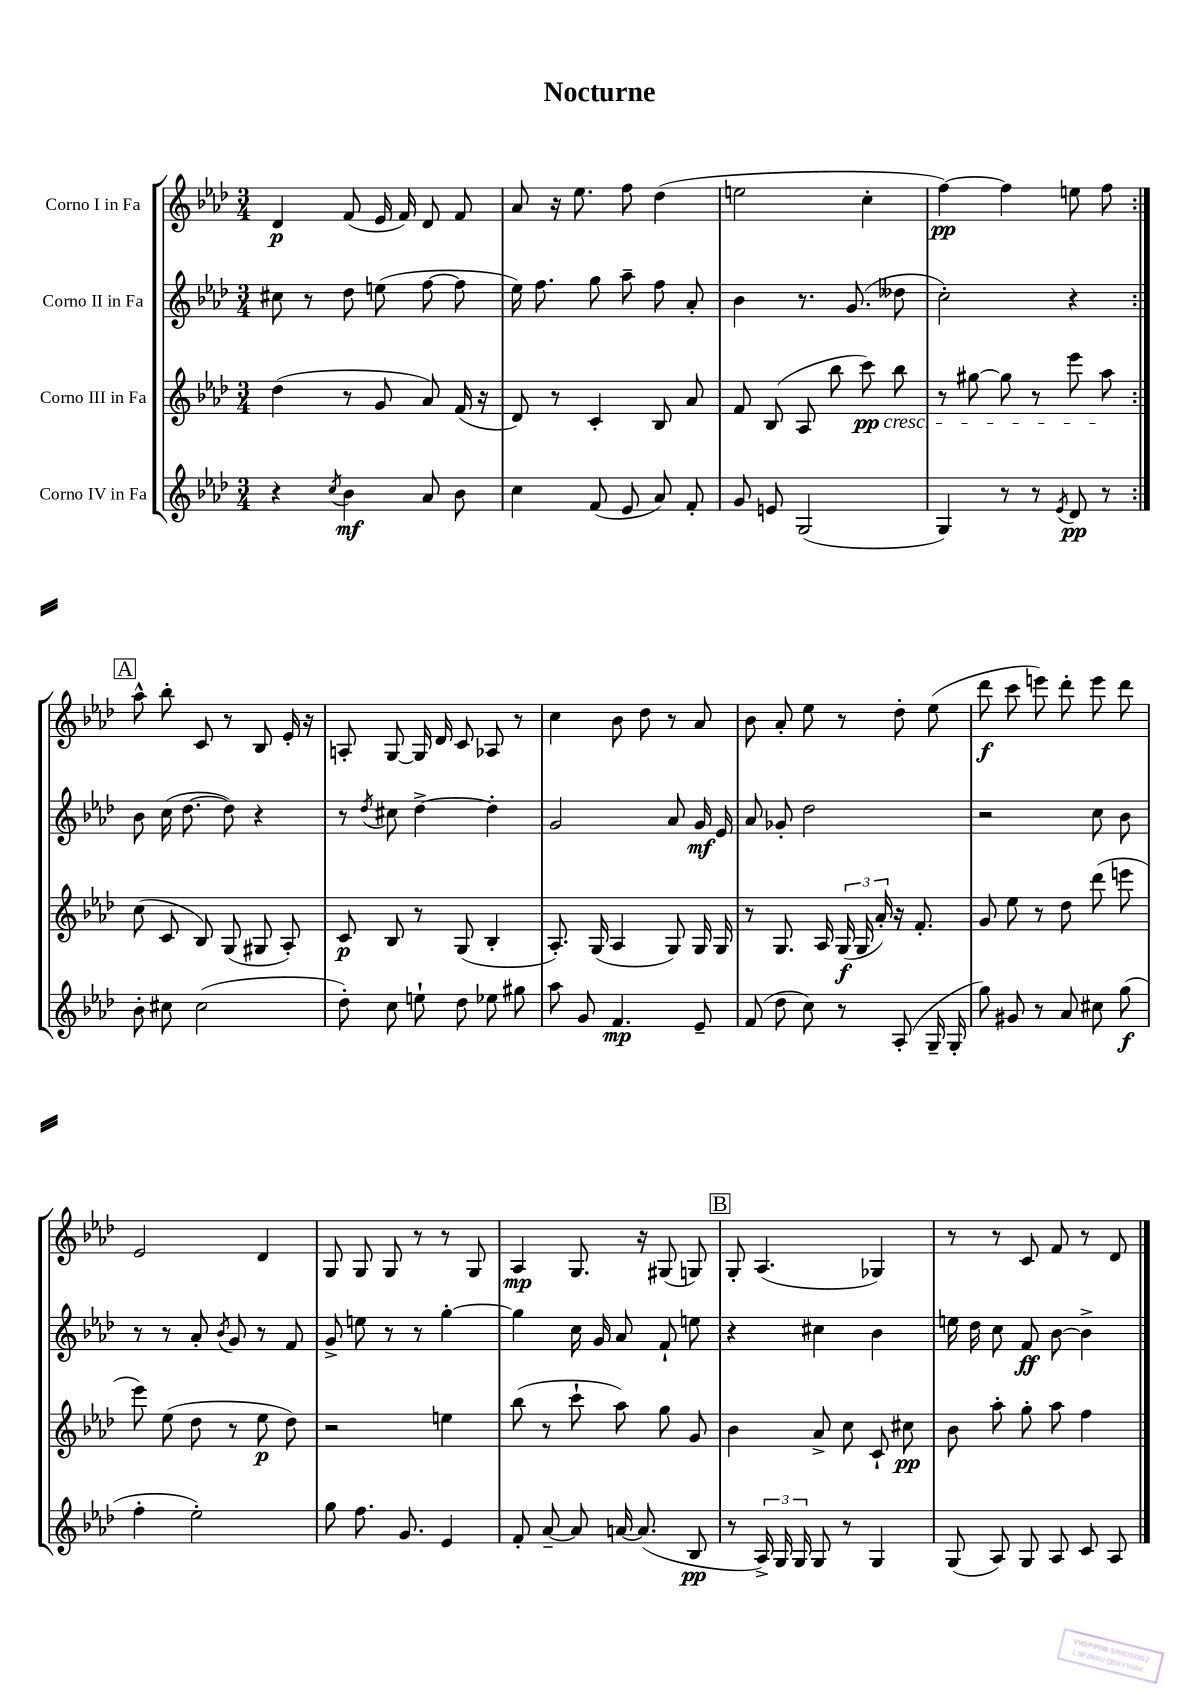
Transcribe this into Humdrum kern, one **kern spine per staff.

**kern	**kern	**kern	**kern
*staff4	*staff3	*staff2	*staff1
*clefG2	*clefG2	*clefG2	*clefG2
*k[b-e-a-d-]	*k[b-e-a-d-]	*k[b-e-a-d-]	*k[b-e-a-d-]
*M3/4	*M3/4	*M3/4	*M3/4
4r	(4dd-\	8cc#\	4d-/
.	.	8r	.
8qcc/	.	.	.
4b-\	8r	8dd-\	(8f/
.	8g/	(8ee\	16e-/
.	.	.	16f/)
8a-/	8a-/)	[8ff\	8d-/
8b-\	(16f/	8ff\]	8f/
.	16r	.	.
=	=	=	=
4cc\	8d-/)	16ee-\)	8a-/
.	.	8.ff\	.
.	8r	.	16r
.	.	.	8.ee-\
(8f/	4c'/	8gg\	.
8e-/	.	8aa-~\	8ff\
8a-/)	8B-/	8ff\	(4dd-\
8f'/	8a-/	8a-'/	.
=	=	=	=
8g/	8f/	4b-\	2ee\
8e/	(8B-/	.	.
(2G/	8A-/	8.r	.
.	8bb-\	.	.
.	.	(8.g/	.
.	8ccc\)	.	4cc'\
.	8bb-\	8dd--\	.
=	=	=	=
4G/)	8r	2cc'\)	[4ff\)
.	[8gg#\	.	.
8r	8gg#\]	.	4ff\]
8r	8r	.	.
8qe-/	.	.	.
8d-/	8eee-\	4r	8ee\
8r	8aa-\	.	8ff\
=:|!	=:|!	=:|!	=:|!
8b-'\	(8cc\	8b-\	8aa-^^\
8cc#\	8c/	(16cc\	8bb-'\
.	.	[8.dd-\	.
(2cc#\	8B-/)	.	8c/
.	(8G/	8dd-\])	8r
.	8G#/	4r	8B-/
.	8A-'/)	.	16e-'/
.	.	.	16r
=	=	=	=
8dd-'\)	8c/	8r	8A'/
.	.	8qdd-/	.
8cc\	8B-/	8cc#\	[8G/
8ee`\	8r	[4dd-^\	16G/]
.	.	.	16d-/
8dd-\	(8G/	.	8c/
8ee-\	4B-'/	4dd-'\]	8A-/
8gg#\	.	.	8r
=	=	=	=
8aa-\	8.A-'/)	2g/	4cc\
8g/	.	.	.
.	(16G/	.	.
4.f/	4A-/	.	8b-\
.	.	.	8dd-\
.	8G/)	8a-/	8r
8e-~/	16G/	16g/	8a-/
.	16G/	16e-/	.
=	=	=	=
(8f/	8r	8a-/	8b-\
8dd-\	8.G/	8g-'/	8a-'/
8cc\)	.	2dd-\	8ee-\
.	16A-/	.	.
8r	(24G/	.	8r
.	24G/	.	.
.	24a-'/)	.	.
(8A-'/	16r	.	8dd-'\
.	8.f'/	.	.
16G~/	.	.	(8ee-\
16G'/	.	.	.
=	=	=	=
8gg\)	8g/	2r	8ddd-\
8g#/	8ee-\	.	8ccc\
8r	8r	.	8eee\)
8a-/	8dd-\	.	8ddd-'\
8cc#\	(8ddd-\	8cc\	8eee\
(8gg\	8eee\	8b-\	8ddd-\
=	=	=	=
4ff'\	8eee-\)	8r	2e-/
.	(8ee-\	8r	.
2ee-'\)	8dd-\	8a-'/	.
.	.	8qb-/	.
.	8r	8g/	.
.	8ee-\	8r	4d-/
.	8dd-\)	8f/	.
=	=	=	=
8gg\	2r	8g^/	8G/
8.ff\	.	8ee\	8G/
.	.	8r	8G/
8.g/	.	.	.
.	.	8r	8r
4e-/	4ee\	[4gg'\	8r
.	.	.	8G/
=	=	=	=
8f'/	(8bb-\	4gg\]	4A-/
[8a-~/	8r	.	.
8a-/]	8ccc`\	16cc\	8.G/
.	.	16g/	.
[16a/	8aa-\)	8a-/	.
(8.a/]	.	.	16r
.	8gg\	8f`/	(8G#/
8B-/	8g/	8ee\	8G/)
=	=	=	=
8r	4b-\	4r	8G'/
24A-^/)	.	.	(4.A-/
24G/	.	.	.
24G/	.	.	.
8G/	8a-^/	4cc#\	.
8r	8cc\	.	.
4G/	8c`/	4b-\	4G-/)
.	8cc#\	.	.
=	=	=	=
(8G/	8b-\	16ee\	8r
.	.	16dd-\	.
8A-/)	8aa-'\	8cc\	8r
8G/	8gg'\	8f/	8c/
8A-/	8aa-\	[8b-\	8f/
8c/	4ff\	4b-^\]	8r
8A-/	.	.	8d-/
==	==	==	==
*-	*-	*-	*-
